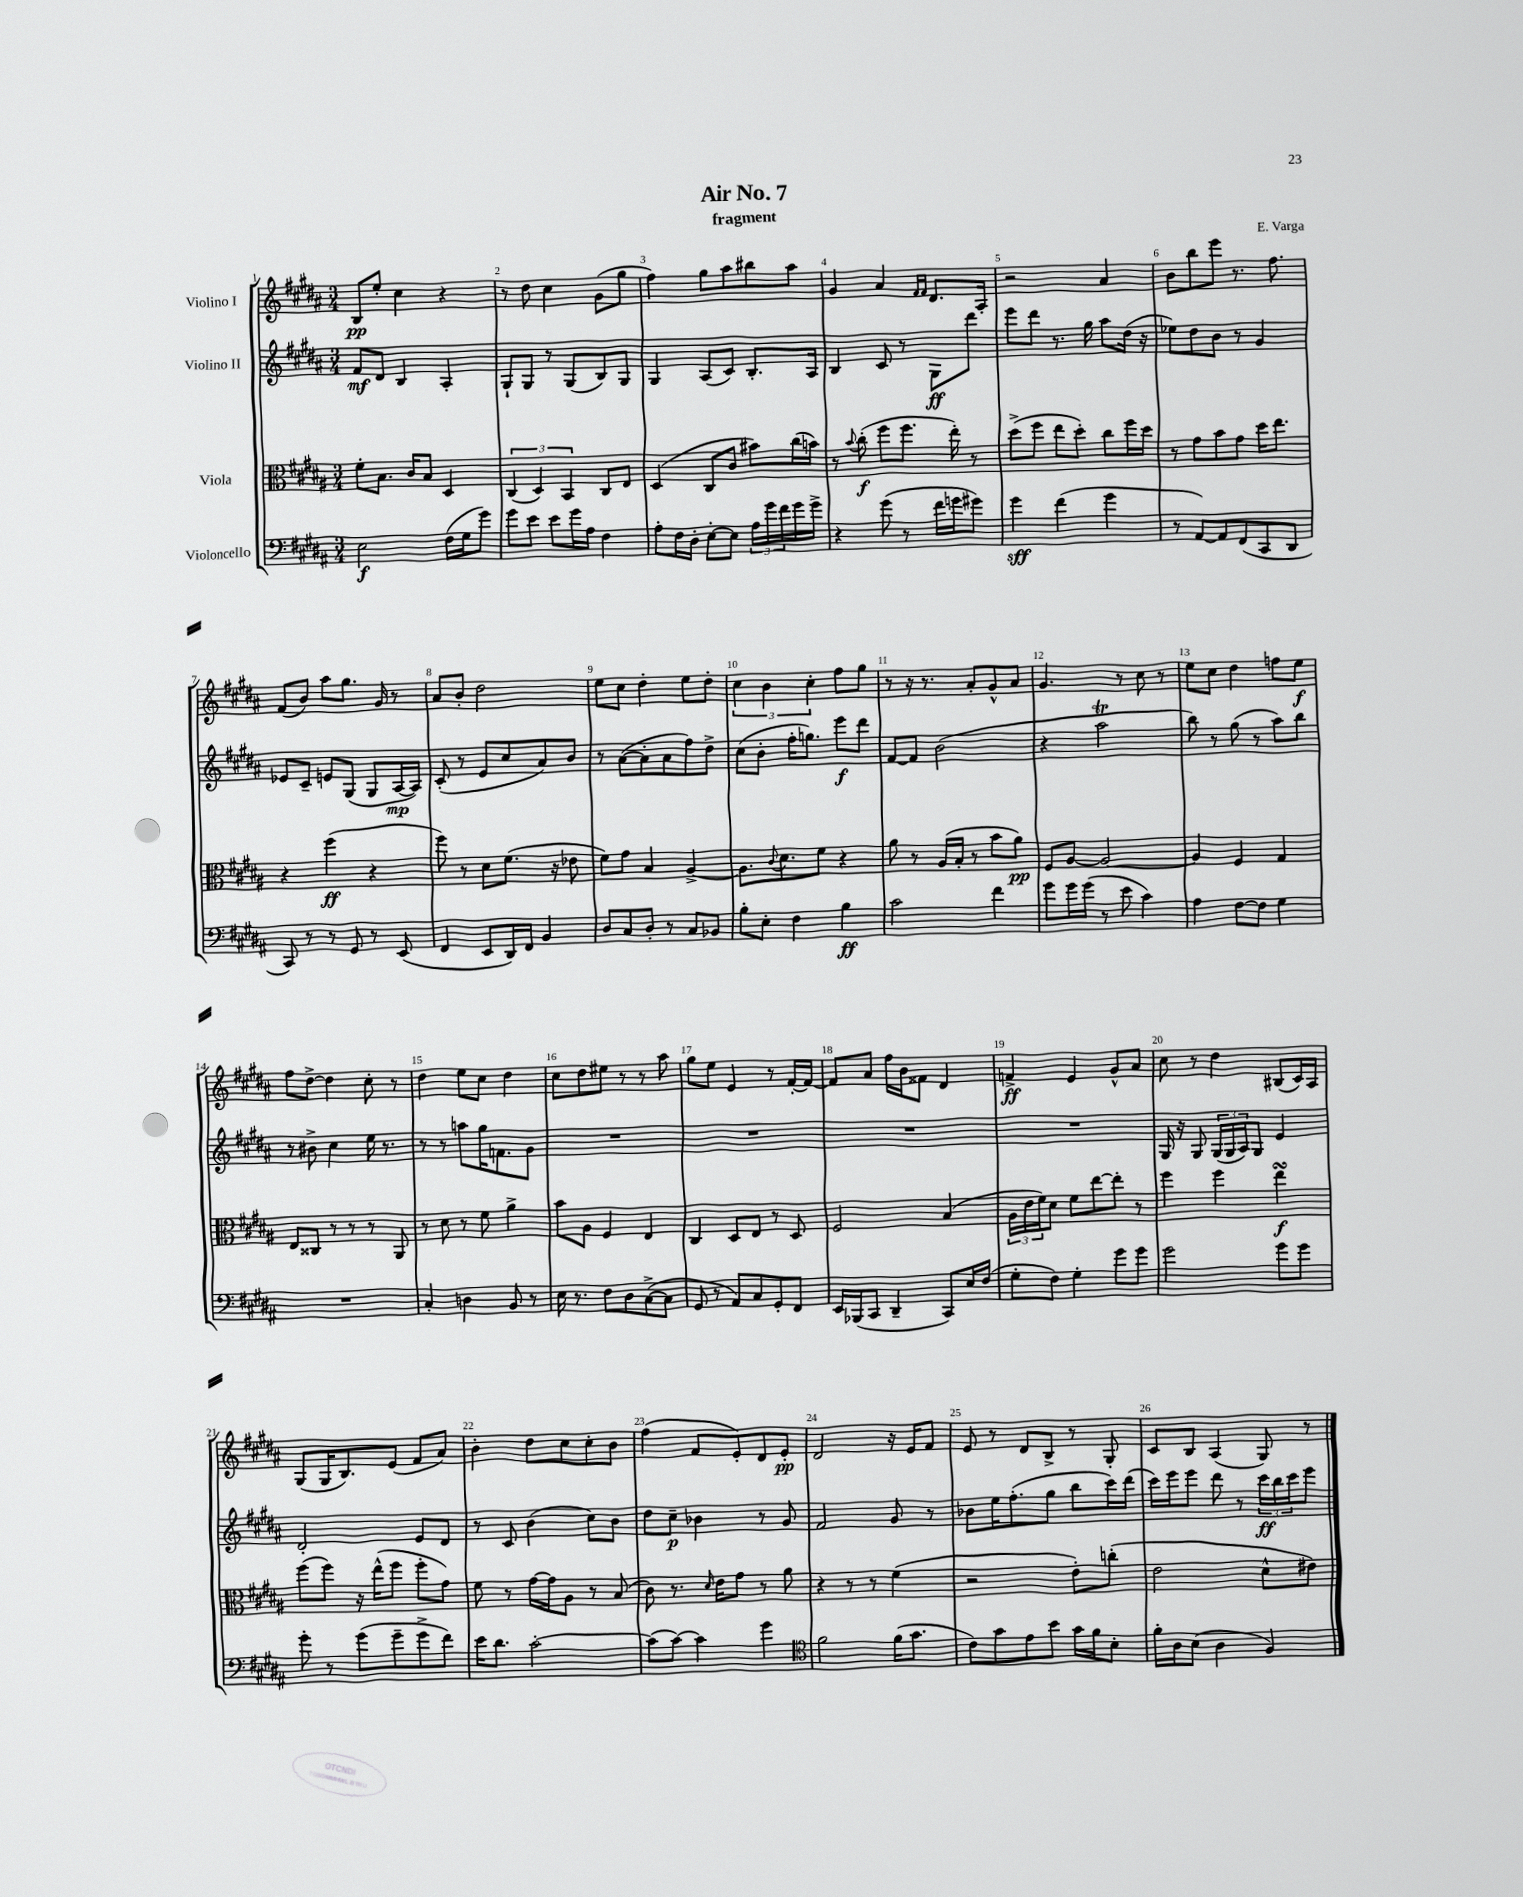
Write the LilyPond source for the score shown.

\header { title = "Air No. 7" composer = "E. Varga" subtitle = "fragment" }
<<
\new StaffGroup <<
\new Staff = "s0" \with { instrumentName = "Violino I" } {
    \clef treble \key b \major \numericTimeSignature \time 3/4
    b8\pp e''8-. cis''4 r4 |
    r8 dis''8 cis''4 gis'8( gis''8 |
    fis''4) gis''8 ais''8 bis''8 ais''8 |
    gis'4 ais'4 \grace { fis'16 fis'16 } dis'8. ais16-. |
    r2 ais'4 |
    b'8 b''8 e'''8 r8. fis''8. |
    fis'8( b'8) ais''8 gis''8. gis'16 r8 |
    ais'8 b'8-. dis''2 |
    e''8 cis''8 dis''4-. e''8 dis''8-. |
    \tuplet 3/2 { cis''4 b'4 cis''4-. } fis''8 gis''8 |
    r8 r16 r8. ais'8-. gis'8-^ ais'8 |
    gis'4. r8 cis''8 r8 |
    e''8 cis''8 dis''4 f''8 e''8\f |
    fis''8 dis''8~-> dis''4 cis''8-. r8 |
    dis''4 e''8 cis''8 dis''4 |
    cis''8 dis''8 eis''8 r8 r8 ais''8 |
    gis''8 e''8 e'4 r8 fis'16~-. fis'16~ |
    fis'8 ais'8 fis''16 b'16 fisis'8 dis'4 |
    f'4->\ff e'4 gis'8-^ ais'8 |
    cis''8 r8 dis''4 bis8( cis'16) ais16 |
    gis8( gis16 b8.) e'8( fis'8 ais'8) |
    b'4-. dis''8 cis''8 cis''8-. b'8 |
    fis''4( fis'8 e'8-.) dis'8 e'8-.\pp |
    dis'2 r16 e'16 fis'8 |
    e'8 r8 dis'8 b8-> r8 gis8-. |
    cis'8 b8 ais4( gis8) r8 \bar "|." |
}
\new Staff = "s1" \with { instrumentName = "Violino II" } {
    \clef treble \key b \major \numericTimeSignature \time 3/4
    fis'8\mf dis'8 b4 ais4-. |
    gis8-! gis8 r8 gis8( b8) gis8 |
    gis4 ais8( cis'8) b8.-. ais16 |
    b4 cis'8 r8 gis8\ff dis'''8 |
    e'''8 dis'''8 r8. gis''16 ais''8 dis''16( r16 |
    ees''8) dis''8 b'8 r8 gis'4 |
    ees'8 cis'8-- e'8 gis8( gis8 ais16~\mp ais16) |
    cis'8-.( r8 e'8 cis''8 ais'8) b'8 |
    r8 ais'8~( ais'8-. ais'8 fis''8) dis''8-> |
    cis''8( b'8-. fis''16-. g''8.) e'''8\f dis'''8 |
    fis'8~ fis'8 b'2( |
    r4 ais''2\trill |
    b''8) r8 gis''8( r8 ais''8) b''8 |
    r8 bis'8-> cis''4 e''16 r8. |
    r8 r8 a''8 gis''16 f'8. gis'8 |
    R2. |
    R2. |
    R2. |
    R2. |
    gis16 r16 gis8 \tuplet 3/2 { gis16( gis16 ais16) } gis8 e'4 |
    dis'2-. e'8 dis'8 |
    r8 cis'8 b'4( cis''8) b'8 |
    dis''8 cis''8--\p bes'4 r8 gis'8 |
    fis'2 gis'8 r8 |
    bes'8 e''16 fis''8.-.( gis''8 b''8 cis'''16) dis'''16( |
    cis'''16) e'''16 e'''8 dis'''8 r8 \tuplet 3/2 { cis'''16\ff b''16 cis'''16 } e'''8 \bar "|." |
}
\new Staff = "s2" \with { instrumentName = "Viola" } {
    \clef alto \key b \major \numericTimeSignature \time 3/4
    fis'8-. b8. cis'16 b8 dis4 |
    \tuplet 3/2 { cis4( dis4) b,4 } cis8 e8 |
    dis4( cis8 cis'8 bis'8) cis''16( b'16) |
    r8 \appoggiatura { b'8 } cis''8-.\f( fis''8 fis''8. e''16-.) r8 |
    dis''8->( fis''8 e''8 dis''8-.) cis''8 fis''16 dis''16 |
    r8 gis'8 b'8 gis'8 dis''16 e''8. |
    r4 fis''4\ff( r4 |
    fis''8) r8 dis'8 fis'8.( r16 ees'8 |
    fis'8) gis'8 b4 ais4~-> |
    ais8. \appoggiatura { cis'8 } dis'8. fis'8 r4 |
    ais'8 r8 ais16( b16-. r8 b'8 ais'8\pp) |
    fis8 ais8~ ais2~ |
    ais4 fis4 gis4 |
    e8 cisis8 r8 r8 r8 ais,8 |
    r8 dis'8 r8 fis'8 ais'4-> |
    b'8 ais8 fis4 e4 |
    cis4 dis8 e8 r8 dis8 |
    fis2 b4( |
    \tuplet 3/2 { ais16 e'16 fis'16) } dis'8 fis'8 e''8~ e''8-. r8 |
    fis''4 fis''4 e''4\turn\f |
    fis''8( fis''8) r16 e''16-^( fis''8 fis''8-. gis'8) |
    fis'8 r8 gis'16~ gis'16 ais8 r8 b8( |
    cis'8) r8. \grace { dis'16 } e'16 gis'8 r8 ais'8 |
    r4 r8 r8 fis'4( |
    r2 e'8-.) c''8-.( |
    e'2 dis'8-^ eis'8) \bar "|." |
}
\new Staff = "s3" \with { instrumentName = "Violoncello" } {
    \clef bass \key b \major \numericTimeSignature \time 3/4
    e2\f fis16( gis16 gis'8) |
    gis'8 e'8 e'8 gis'16 ais16 fis4 |
    ais8-. fis16 dis16-. e8~-. e8 \tuplet 3/2 { ais16 gis'16 fis'16 } gis'16 gis'16-> |
    r4 gis'8( r8 fis'16 g'16 gis'8) |
    gis'4\sff fis'4( gis'4 |
    r8 ais,8~) ais,8 fis,8( cis,8 dis,8 |
    cis,8) r8 r8 gis,8 r8 e,8( |
    fis,4 e,8 dis,16) fis,16 b,4 |
    dis8 cis8 dis8-. r8 cis8 bes,8 |
    b8-. e8-. fis4 b4\ff |
    cis'2 fis'4 |
    gis'8 gis'16 gis'16( r8 e'8 cis'4) |
    ais4 fis8~ fis8 gis4 |
    R2. |
    cis4-. d4 b,8 r8 |
    e16 r8. fis8 dis8 cis8~->( cis8 |
    gis,8 r8 ais,8) cis8 gis,8-. fis,8 |
    e,16 bes,,16( cis,8 dis,4-- cis,8) e16 fis16( |
    gis8-. fis8) gis4-. gis'8 gis'8 |
    gis'2 gis'8 gis'8 |
    gis'8-. r8 gis'8( gis'8-- gis'8-> fis'8) |
    e'16 dis'8. cis'2~-. |
    cis'8( cis'8~) cis'4 gis'4 |
    \clef tenor fis'2 fis'16( gis'8. |
    cis'8) gis'8 e'8 b'8 gis'16 fis'16 b8-. |
    fis'16-. ais16 b8( ais4 fis4) \bar "|." |
}
>>
>>
\layout { \context { \Score \override BarNumber.break-visibility = ##(#f #t #t) barNumberVisibility = #all-bar-numbers-visible } }
